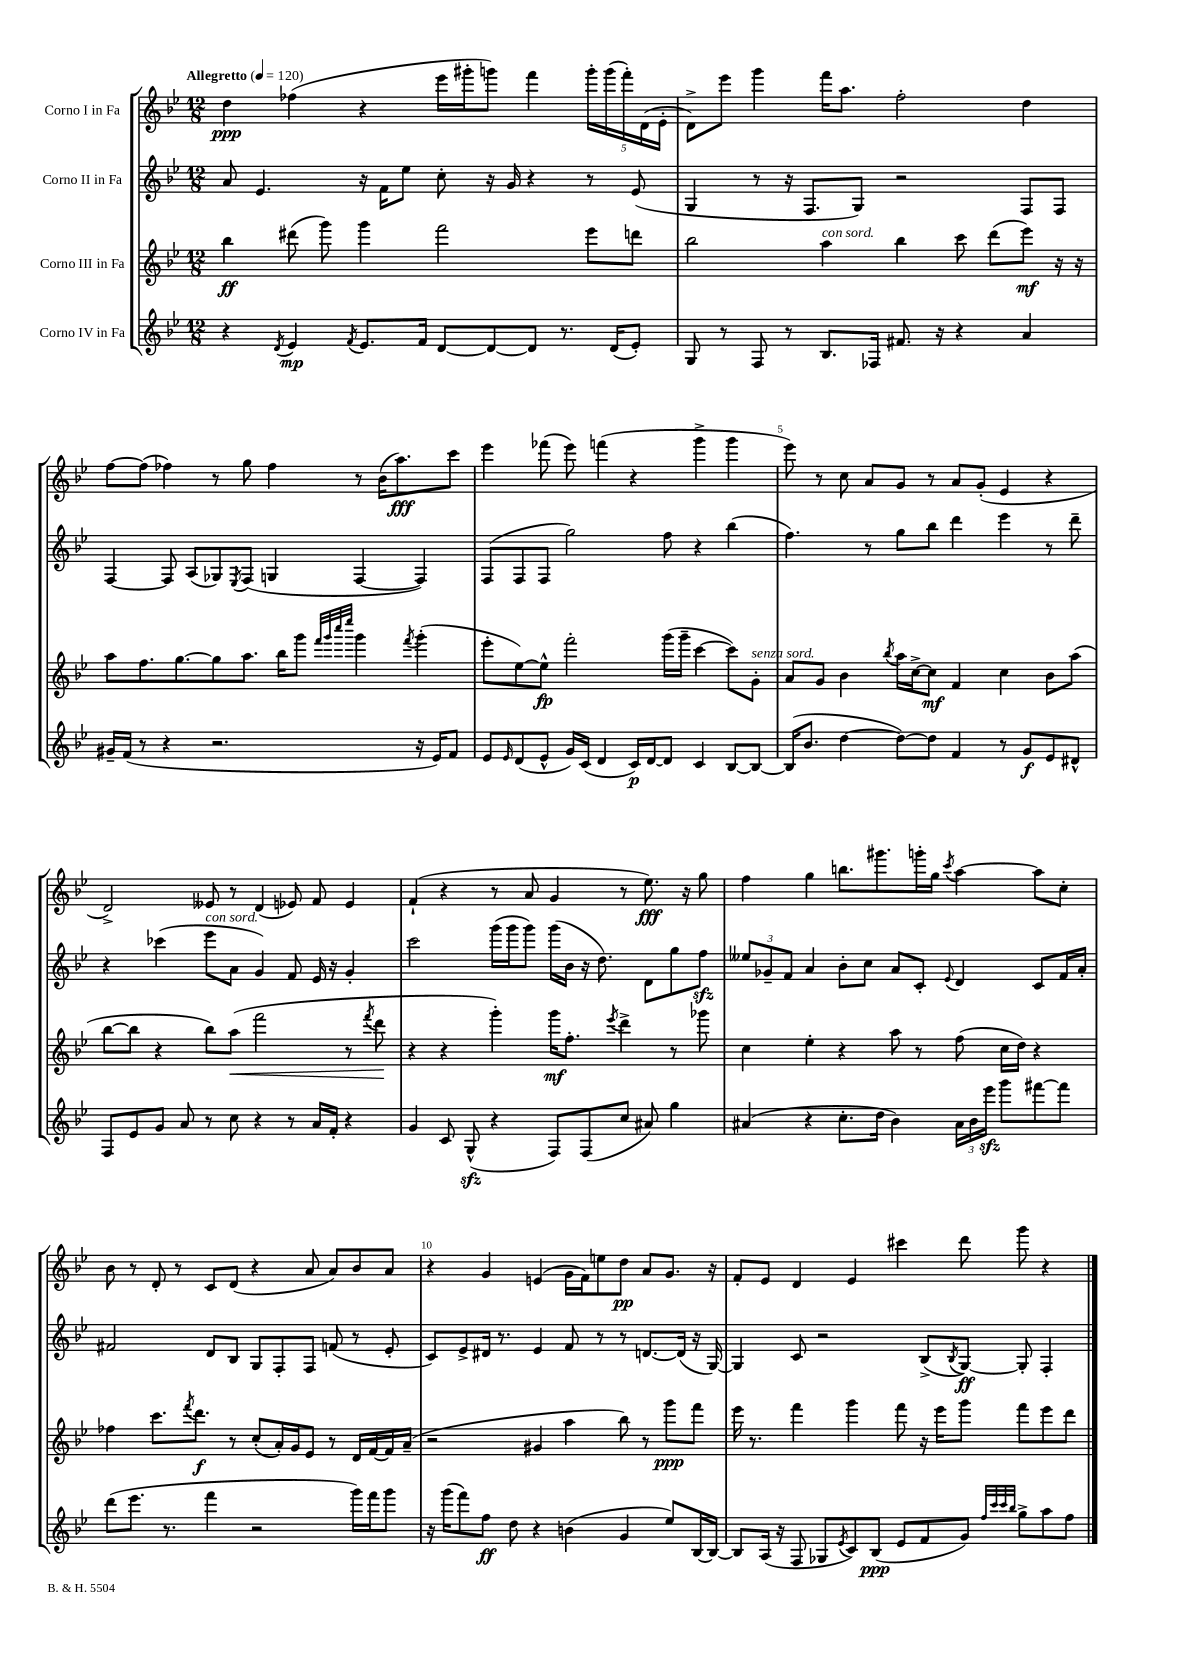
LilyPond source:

<<
\new StaffGroup <<
\new Staff = "s0" \with { instrumentName = "Corno I in Fa" } {
    \clef treble \key bes \major \numericTimeSignature \time 12/8 \tempo "Allegretto" 4 = 120
    d''4\ppp fes''4( r4 ees'''16 gis'''16-. g'''8) f'''4 \tuplet 5/4 { g'''16-. g'''16( f'''16-.) d'16( ees'16-. } |
    d'8->) ees'''8 g'''4 f'''16 a''8. f''2-. d''4 |
    f''8~ f''8( fes''4) r8 g''8 fes''4 r8 bes'16( a''8.\fff) c'''8 |
    ees'''4 fes'''8( ees'''8) f'''4( r4 g'''4-> g'''4 |
    ees'''8) r8 c''8 a'8 g'8 r8 a'8 g'8-.( ees'4 r4 |
    d'2->) eeses'8 r8 d'4( ees'8) f'8 ees'4 |
    f'4-!( r4 r8 a'8 g'4 r8 ees''8.\fff) r16 g''8 |
    f''4 g''4 b''8. gis'''8. g'''16-. g''16 \acciaccatura { c'''8 } a''4~ a''8 c''8-. |
    bes'8 r8 d'8-. r8 c'8 d'8( r4 a'8 a'8) bes'8 a'8 |
    r4 g'4 e'4( g'16 f'16) e''8 d''8\pp a'8 g'8. r16 |
    f'8-. ees'8 d'4 ees'4 cis'''4 d'''8 g'''8 r4 \bar "|." |
}
\new Staff = "s1" \with { instrumentName = "Corno II in Fa" } {
    \clef treble \key bes \major \numericTimeSignature \time 12/8
    a'8 ees'4. r16 f'16 ees''8 c''8-. r16 g'16 r4 r8 ees'8( |
    g4 r8 r16 f8. g8) r2 f8 f8 |
    f4~ f8 a8( ges8) \acciaccatura { ees8 } f8( g4 f4~ f4) |
    f8( f8 f8 g''2) f''8 r4 bes''4( |
    f''4.) r8 g''8 bes''8 d'''4 ees'''4 r8 d'''8-- |
    r4 ces'''4( ees'''8^\markup { \italic "con sord." } a'8 g'4) f'8 ees'16 r16 g'4-. |
    c'''2 g'''16( g'''16 g'''8) g'''16( bes'16 r16 d''8.) d'8 g''8 f''8\sfz |
    \tuplet 3/2 { eeses''8 ges'8-- f'8 } a'4 bes'8-. c''8 a'8 c'8-. \appoggiatura { ees'8 } d'4 c'8 f'16 a'16-. |
    fis'2 d'8 bes8 g8 f8-. f8 f'8( r8 ees'8-. |
    c'8) ees'8-> dis'16 r8. ees'4 f'8 r8 r8 d'8.~ d'16( r16 g16~) |
    g4 c'8 r2 bes8->( \acciaccatura { bes8 } g8~\ff) g8-. f4-. \bar "|." |
}
\new Staff = "s2" \with { instrumentName = "Corno III in Fa" } {
    \clef treble \key bes \major \numericTimeSignature \time 12/8
    bes''4\ff dis'''8( g'''8) g'''4 f'''2 ees'''8 d'''8 |
    bes''2 a''4^\markup { \italic "con sord." } bes''4 c'''8 d'''8( ees'''8\mf) r16 r16 |
    a''8 f''8. g''8.~ g''8 a''8. bes''16 g'''8 \grace { f'''32 g'''32 c''''32 ees''''32 } g'''4 \acciaccatura { f'''8 } g'''4-.( |
    ees'''8-. ees''8~) ees''8-^\fp f'''2-. g'''16( g'''16-- c'''4~ c'''8) g'8-.^\markup { \italic "senza sord." } |
    a'8 g'8 bes'4 \acciaccatura { bes''8 } a''16 c''16~-> c''8\mf f'4 c''4 bes'8 a''8( |
    bes''8~ bes''8 r4 bes''8) a''8\<( f'''2 r8 \acciaccatura { f'''8 } d'''8\! |
    r4 r4 g'''4-.) g'''16\mf f''8.-. \acciaccatura { ees'''8 } d'''4-> r8 ges'''8 |
    c''4 ees''4-. r4 a''8 r8 f''8( c''16 d''16) r4 |
    fes''4 c'''8. \acciaccatura { f'''8 } d'''8.\f r8 c''8-.( a'16-.) g'16 ees'8 r8 d'16 f'16~ f'16 a'16--( |
    r2 gis'4 a''4 bes''8) r8 g'''8\ppp f'''8 |
    ees'''16 r8. f'''4 g'''4 f'''8 r16 ees'''16 g'''8 f'''8 ees'''8 d'''8 \bar "|." |
}
\new Staff = "s3" \with { instrumentName = "Corno IV in Fa" } {
    \clef treble \key bes \major \numericTimeSignature \time 12/8
    r4 \acciaccatura { d'8 } ees'4\mp \acciaccatura { f'8 } ees'8. f'16 d'8~ d'8~ d'8 r8. d'16( ees'8-.) |
    g8 r8 f8 r8 bes8. fes16 fis'8. r16 r4 a'4 |
    gis'16-- f'16( r8 r4 r2. r16 ees'16) f'8 |
    ees'8 \grace { ees'16 } d'8( ees'8-^ g'16) c'16( d'4 c'16\p) d'16~ d'8 c'4 bes8~ bes8~ |
    bes16( bes'8. d''4~ d''8~) d''8 f'4 r8 g'8\f ees'8 dis'8-^ |
    f8 ees'8 g'8 a'8 r8 c''8 r4 r8 a'16 f'16-. r4 |
    g'4 c'8 g8-^\sfz( r4 f8) f8( c''8 ais'8) g''4 |
    ais'4( r4 c''8.-. d''16 bes'4) \tuplet 3/2 { ais'16 bes'16 ees'''16\sfz } g'''8 fis'''8~ fis'''8 |
    d'''8( ees'''8. r8. f'''4 r2 g'''16) f'''16 g'''8 |
    r16 g'''16( f'''8) f''8\ff d''8 r4 b'4( g'4 ees''8) bes16~ bes16~ |
    bes8 a16( r16 f8 ges8 \acciaccatura { ees'8 } c'8) bes8\ppp( ees'8 f'8 g'8) \grace { f''32 c'''32 c'''32 bes''32 } g''8-> a''8 f''8 \bar "|." |
}
>>
>>
\layout { \context { \Score \override BarNumber.break-visibility = ##(#f #t #t) barNumberVisibility = #(every-nth-bar-number-visible 5) } }
